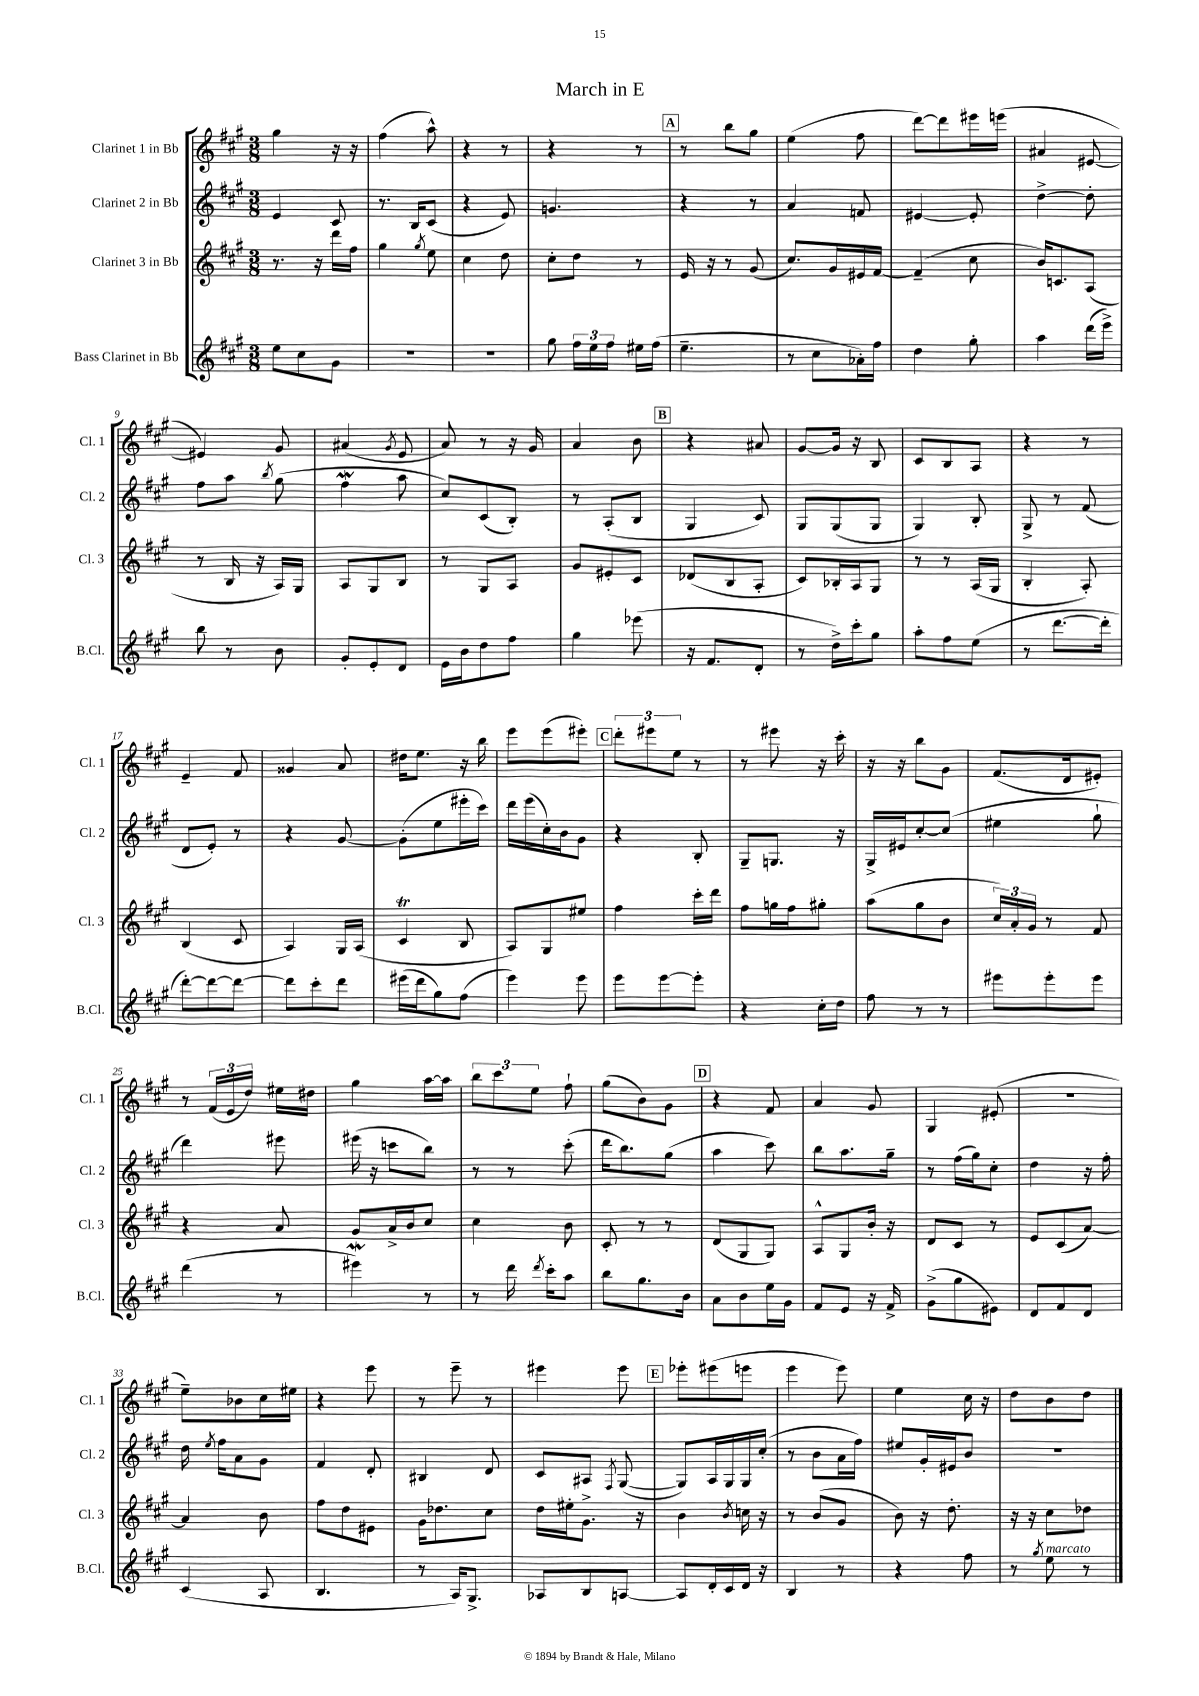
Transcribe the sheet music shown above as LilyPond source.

\header { title = "March in E" }
<<
\new StaffGroup <<
\new Staff = "s0" \with { instrumentName = "Clarinet 1 in Bb" shortInstrumentName = "Cl. 1" } {
    \clef treble \key a \major \numericTimeSignature \time 3/8
    \autoBeamOff gis''4 r16 r16 |
    fis''4( a''8-^) |
    r4 r8 |
    r4 r8 |
    \mark \markup { \box "A" } r8 b''8[ gis''8] |
    e''4( fis''8 |
    d'''8[~) d'''8 eis'''16 e'''16]( |
    ais'4 eis'8~ |
    eis'4) gis'8 |
    ais'4( \acciaccatura { gis'8 } e'8 |
    a'8) r8 r16 gis'16 |
    a'4 b'8 |
    \mark \markup { \box "B" } r4 ais'8 |
    gis'8[~ gis'16] r16 b8 |
    cis'8[ b8 a8] |
    r4 r8 |
    e'4-- fis'8 |
    gisis'4 a'8 |
    dis''16[ e''8.] r16 b''16 |
    e'''8[ e'''8( eis'''8]-.) |
    \mark \markup { \box "C" } \tuplet 3/2 { d'''8[-. eis'''8 e''8] } r8 |
    r8 eis'''8 r16 cis'''16-. |
    r16 r16 b''8[ gis'8] |
    fis'8.[( d'16 eis'8]-.) |
    r8 \tuplet 3/2 { fis'16[( e'16 d''16]) } eis''16[ dis''16] |
    gis''4 a''16[~ a''16] |
    \tuplet 3/2 { b''8[ cis'''8 e''8] } fis''8-! |
    gis''8[( b'8) gis'8] |
    \mark \markup { \box "D" } r4 fis'8 |
    a'4 gis'8 |
    gis4 eis'8-.( |
    R4. |
    e''8[--) bes'8 cis''16 eis''16] |
    r4 e'''8 |
    r8 e'''8-- r8 |
    eis'''4 eis'''8 |
    \mark \markup { \box "E" } ees'''8[-. eis'''8( e'''8] |
    e'''4 e'''8) |
    e''4 cis''16 r16 |
    d''8[ b'8 d''8] \bar "|." |
}
\new Staff = "s1" \with { instrumentName = "Clarinet 2 in Bb" shortInstrumentName = "Cl. 2" } {
    \clef treble \key a \major \numericTimeSignature \time 3/8
    \autoBeamOff e'4 cis'8 |
    r8. b16[ cis'8]( |
    r4 e'8) |
    g'4. |
    \mark \markup { \box "A" } r4 r8 |
    a'4 f'8 |
    eis'4~ eis'8-. |
    d''4~-> d''8-. |
    fis''8[ a''8] \acciaccatura { b''8 } gis''8( |
    fis''4\mordent a''8 |
    cis''8[) cis'8( b8]-.) |
    r8 a8[-.( b8] |
    \mark \markup { \box "B" } gis4 cis'8) |
    gis8[ gis8( gis8] |
    gis4) b8-. |
    gis8-> r8 fis'8( |
    d'8[ e'8]-.) r8 |
    r4 gis'8~ |
    gis'8[-.( e''8 eis'''16-. cis'''16]) |
    d'''16[ e'''16( cis''16-.) b'16 gis'8] |
    \mark \markup { \box "C" } r4 b8-. |
    gis8[-- g8.] r16 |
    gis16[-> eis'16 cis''8~-. cis''8]( |
    eis''4 gis''8-! |
    d'''4) eis'''8 |
    eis'''16( r16 c'''8[ b''8]) |
    r8 r8 cis'''8-.( |
    d'''16[ b''8.) gis''8]( |
    \mark \markup { \box "D" } a''4 cis'''8) |
    b''8[ a''8. gis''16]-- |
    r8 fis''16[( gis''16) cis''8]-. |
    d''4 r16 fis''16-. |
    d''16 \acciaccatura { e''8 } fis''16[ a'8 gis'8] |
    fis'4 d'8-. |
    bis4 d'8 |
    cis'8[ ais8] \acciaccatura { fis8 } gis8~( |
    \mark \markup { \box "E" } gis8[) a16 gis16 gis16 cis''16]-.( |
    r8 b'8[ a'16 fis''16]) |
    eis''8[ gis'16-. eis'16 b'8] |
    R4. \bar "|." |
}
\new Staff = "s2" \with { instrumentName = "Clarinet 3 in Bb" shortInstrumentName = "Cl. 3" } {
    \clef treble \key a \major \numericTimeSignature \time 3/8
    \autoBeamOff r8. r16 d'''16[ fis''16] |
    gis''4 \acciaccatura { gis''8 } e''8 |
    cis''4 d''8 |
    cis''8[-. d''8] r8 |
    \mark \markup { \box "A" } e'16 r16 r8 gis'8( |
    cis''8.[) gis'16 eis'16 fis'16]~ |
    fis'4--( cis''8 |
    b'16[) c'8. a8]( |
    r8 b16 r16 a16[) gis16] |
    a8[ gis8 b8] |
    r8 gis8[ a8] |
    gis'8[ eis'8-. cis'8] |
    \mark \markup { \box "B" } des'8[( b8 a8]-. |
    cis'8[) bes16-. a16 gis8] |
    r8 r8 a16[( gis16] |
    b4-. a8-.) |
    b4( cis'8 |
    a4) gis16[ a16]( |
    cis'4\trill b8 |
    a8[) gis8 eis''8] |
    \mark \markup { \box "C" } fis''4 cis'''16[-. d'''16] |
    fis''8[ g''16 fis''16 gis''8]-. |
    a''8[( gis''8 b'8] |
    \tuplet 3/2 { cis''16[) a'16-. gis'16] } r8 fis'8 |
    r4 a'8 |
    gis'8[ a'16-> b'16 cis''8] |
    cis''4 b'8 |
    cis'8-. r8 r8 |
    \mark \markup { \box "D" } d'8[( gis8 gis8]) |
    a8[-^ gis8 b'16]-. r16 |
    d'8[ cis'8] r8 |
    e'8[ cis'8( a'8]~) |
    a'4 b'8 |
    fis''8[ d''8 eis'8] |
    gis'16[ des''8. cis''8] |
    d''16[ eis''16-. gis'8.]-> r16 |
    \mark \markup { \box "E" } b'4 \acciaccatura { b'8 } c''16 r16 |
    r8 b'8[( gis'8] |
    b'8) r16 d''8.-. |
    r16 r16 cis''8[ des''8] \bar "|." |
}
\new Staff = "s3" \with { instrumentName = "Bass Clarinet in Bb" shortInstrumentName = "B.Cl." } {
    \clef treble \key a \major \numericTimeSignature \time 3/8
    \autoBeamOff e''8[ cis''8 gis'8] |
    R4. |
    R4. |
    gis''8 \tuplet 3/2 { fis''16[ e''16 fis''16] } eis''16[ fis''16]( |
    \mark \markup { \box "A" } e''4.-- |
    r8 cis''8[ aes'16-.) fis''16] |
    d''4 gis''8-. |
    a''4 d'''16[( e'''16]->) |
    b''8 r8 b'8 |
    gis'8[-. e'8-. d'8] |
    e'16[ b'16 d''8 fis''8] |
    gis''4 ees'''8( |
    \mark \markup { \box "B" } r16 fis'8.[ d'8]-. |
    r8 d''16[->) cis'''16-. gis''8] |
    a''8[-. fis''8 e''8]( |
    r8 d'''8.[~ d'''16]-. |
    d'''8[~-.) d'''8~ d'''8]~ |
    d'''8[ cis'''8-. d'''8] |
    eis'''16[( d'''16 gis''8) fis''8]( |
    e'''4) e'''8 |
    \mark \markup { \box "C" } e'''8[ e'''8~ e'''8]-. |
    r4 cis''16[-. d''16] |
    fis''8 r8 r8 |
    eis'''8[ eis'''8-. eis'''8] |
    d'''4( r8 |
    eis'''4\mordent) r8 |
    r8 d'''16 \acciaccatura { d'''8 } cis'''16[-. a''8] |
    b''8[ gis''8. b'16] |
    \mark \markup { \box "D" } a'8[ b'8 e''16 gis'16] |
    fis'8[ e'8] r16 fis'16-> |
    gis'8[->( gis''8 eis'8]) |
    d'8[ fis'8 d'8] |
    cis'4( a8 |
    b4. |
    r8 a16[) gis8.]-> |
    aes8[ b8 a8]~ |
    \mark \markup { \box "E" } a8[ d'16-. cis'16 d'16] r16 |
    b4 r8 |
    r4 fis''8 |
    r8 \acciaccatura { gis''8 } e''8^\markup { \italic "marcato" } r8 \bar "|." |
}
>>
>>
